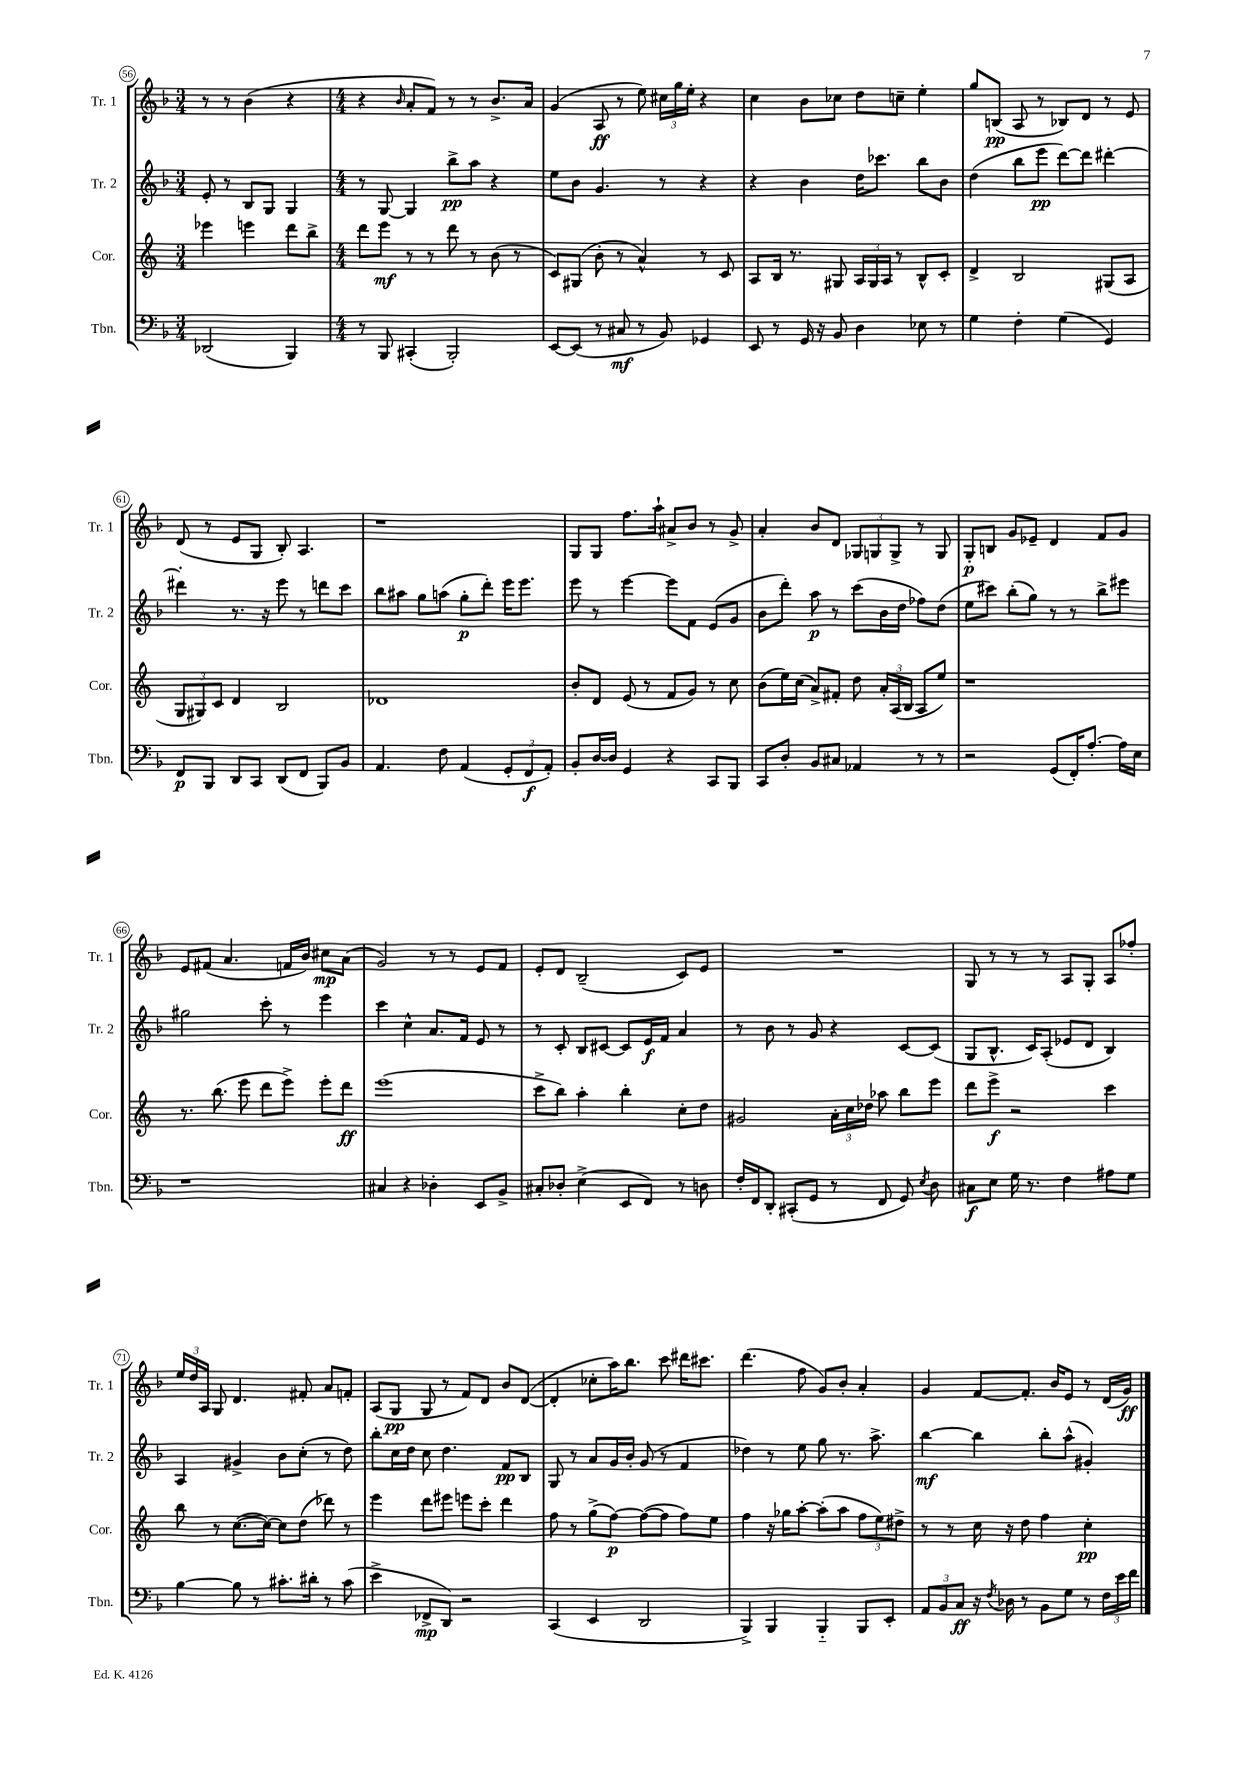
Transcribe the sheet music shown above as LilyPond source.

<<
\new StaffGroup <<
\new Staff = "s0" \with { instrumentName = "Tr. 1" shortInstrumentName = "Tr. 1" } {
    \clef treble \key f \major \numericTimeSignature \time 3/4
    \autoBeamOff r8 r8 bes'4( r4 |
    \numericTimeSignature \time 4/4 r4 \grace { bes'16 } a'8[-. f'8]) r8 r8 bes'8.[-> a'16] |
    g'4( a8\ff r8 e''8) \tuplet 3/2 { cis''16[ g''16 e''16]-. } r4 |
    c''4 bes'8[ ces''8] d''8[ c''8]-- e''4-. |
    g''8[ b8]\pp( a8 r8 bes8[) d'8] r8 e'8 |
    d'8( r8 e'8[ g8] bes8-.) a4. |
    r1 |
    g8[ g8] f''8.[ a''16]-! ais'8[-> bes'8] r8 g'8-> |
    a'4-. bes'8[ d'8] \tuplet 3/2 { ges8[ g8 g8]-> } r8 g8 |
    g8[-.\p b8] g'8[ ees'8]-- d'4 f'8[ g'8] |
    e'8[ fis'8]( a'4. f'16[ bes'16]) cis''8[\mp a'8]( |
    g'2) r8 r8 e'8[ f'8] |
    e'8[-. d'8] bes2--( c'8[) e'8] |
    R1 |
    g8 r8 r8 r8 a8[ g8]-. a8[ fes''8]-. |
    \tuplet 3/2 { e''16[ d''16 a16] } g8 d'4. fis'8-. a'8[ f'8]-. |
    a8[( g8]\pp g8 r8 f'8[) d'8] bes'8[ d'8]~( |
    d'4-. ces''8[-. a''16) bes''8.] c'''8 dis'''16[ cis'''8.] |
    d'''4.( f''8 g'8[) bes'8]-. a'4-. |
    g'4 f'8[~ f'8.]-. bes'16[ e'8] r8 d'16[( g'16]\ff) \bar "|." |
}
\new Staff = "s1" \with { instrumentName = "Tr. 2" shortInstrumentName = "Tr. 2" } {
    \clef treble \key f \major \numericTimeSignature \time 3/4
    \autoBeamOff e'8-. r8 bes8[ g8] g4 |
    \numericTimeSignature \time 4/4 r8 g8~ g4 bes''8[->\pp a''8] r4 |
    e''8[ bes'8] g'4. r8 r4 |
    r4 bes'4 d''16[ ces'''8.] bes''8[ bes'8] |
    d''4( bes''8[ e'''8]\pp d'''8[~) d'''8] dis'''4~-. |
    dis'''4-. r8. r16 e'''8 r8 d'''8[ c'''8] |
    bes''8[ ais''8] g''8[ a''8]( g''8[-.\p d'''8]-.) e'''16[ e'''8.] |
    e'''8 r8 e'''4~ e'''8[ f'8] e'8[( g'8] |
    bes'8[ d'''8]-.) a''8\p r8 c'''8[( bes'16 d''16] fes''8[) d''8]( |
    e''8[ cis'''8]) bes''8[-.( g''8]) r8 r8 bes''8[-> eis'''8] |
    gis''2 c'''8-. r8 e'''4 |
    c'''4 c''4-^ a'8.[ f'16] e'8 r8 |
    r8 c'8-. bes8[ cis'8]~ cis'8[ e'16\f f'16] a'4 |
    r8 bes'8 r8 g'8 r4 c'8[~ c'8]( |
    g8[ bes8.]-^ c'16[) a8]-.( ees'8[ d'8] bes4) |
    a4 gis'4-> bes'8[ c''8]-.( r8 d''8) |
    bes''8[-. c''16 d''16] c''8 d''4. f'8[\pp bes8] |
    g8 r8 a'8[ g'16 bes'16]-. g'8( r8 f'4 |
    des''4) r8 e''8 g''8 r8. a''8.-> |
    bes''4~\mf bes''4 bes''8[-. a''8]-^( gis'4-.) \bar "|." |
}
\new Staff = "s2" \with { instrumentName = "Cor." shortInstrumentName = "Cor." } {
    \clef treble \key c \major \numericTimeSignature \time 3/4
    \autoBeamOff ees'''4 e'''4 d'''8[ b''8]-> |
    \numericTimeSignature \time 4/4 d'''8[ e'''8]\mf r8 r8 d'''8 r8 b'8( r8 |
    c'8[) gis8]( b'8-. r8 a'4-^) r8 c'8 |
    a8[ b16] r8. gis8 \tuplet 3/2 { a16[ gis16 a16] } r8 b8[-^ c'8]-. |
    d'4-> b2 gis8[( a8] |
    \tuplet 3/2 { g8[ gis8) c'8] } d'4 b2 |
    des'1 |
    b'8[-. d'8] e'8( r8 f'8[ g'8]) r8 c''8 |
    b'8[( e''16) c''16]( a'8[->) fis'8]-. d''8 \tuplet 3/2 { a'16[-. a16( b16] } a8[ e''8]) |
    r1 |
    r8. b''8.( e'''8 d'''8[ e'''8]->) e'''8[-. d'''8]\ff |
    e'''1( |
    c'''8[-> b''8]) a''4-. b''4-. c''8[-. d''8] |
    gis'2 \tuplet 3/2 { a'16[-. c''16 des''16] } aes''8 b''8[ e'''8] |
    d'''8[ e'''8]->\f r2 c'''4 |
    b''8 r8 c''8.[~( c''16]~) c''8[ d''8]( des'''8) r8 |
    e'''4 d'''8[ eis'''8] e'''8[ c'''8]-. d'''4 |
    f''8 r8 g''8[->( f''8]~\p) f''8[~( f''8] f''8[) e''8] |
    f''4 r16 ges''16[ a''8]~-. a''8[-.( a''8] \tuplet 3/2 { f''8[ e''8) dis''8]-> } |
    r8 r8 c''16 r16 d''8 f''4 c''4-.\pp \bar "|." |
}
\new Staff = "s3" \with { instrumentName = "Tbn." shortInstrumentName = "Tbn." } {
    \clef bass \key f \major \numericTimeSignature \time 3/4
    \autoBeamOff des,2( bes,,4) |
    \numericTimeSignature \time 4/4 r8 bes,,8 cis,4-.( bes,,2-.) |
    e,8[~ e,8]( r8 cis8\mf r8 bes,8) ges,4 |
    e,8 r8 g,16 r16 bes,8 d4 ees8 r8 |
    g4 f4-. g4( g,4) |
    f,8[\p bes,,8] d,8[ c,8] d,8[( f,8] bes,,8[) bes,8] |
    a,4. f8 a,4( \tuplet 3/2 { g,8[-. f,8\f a,8]-.) } |
    bes,8[-. d16~ d16] g,4 r4 c,8[ bes,,8] |
    c,8[ d8]-. bes,8[ cis8] aes,4 r8 r8 |
    r2 g,8[( f,16-.) a8.]~-. a16[ e16] |
    r1 |
    cis4 r4 des4-. e,8[ bes,8]-> |
    cis8[-. des8]-. e4->( e,8[ f,8]) r8 d8 |
    f16[-. f,16 d,8]-. cis,8[-.( g,8] r8 f,8 g,8) \acciaccatura { e8 } d8 |
    cis8[\f e8] g16 r8. f4 ais8[ g8] |
    bes4~ bes8 r8 cis'8.[-. dis'16]-. r8 cis'8( |
    e'4-> fes,8[->\mp d,8]) r2 |
    c,4( e,4 d,2 |
    bes,,4->) bes,,4 bes,,4-_ bes,,8[ e,8]-. |
    \tuplet 3/2 { a,8[ bes,8 c8]\ff } r16 \acciaccatura { f8 } des16 r8 bes,8[ g8] r8 \tuplet 3/2 { f16[ e'16 f'16] } \bar "|." |
}
>>
>>
\layout { \context { \Score currentBarNumber = #56 \override BarNumber.stencil = #(make-stencil-circler 0.1 0.3 ly:text-interface::print) } }
